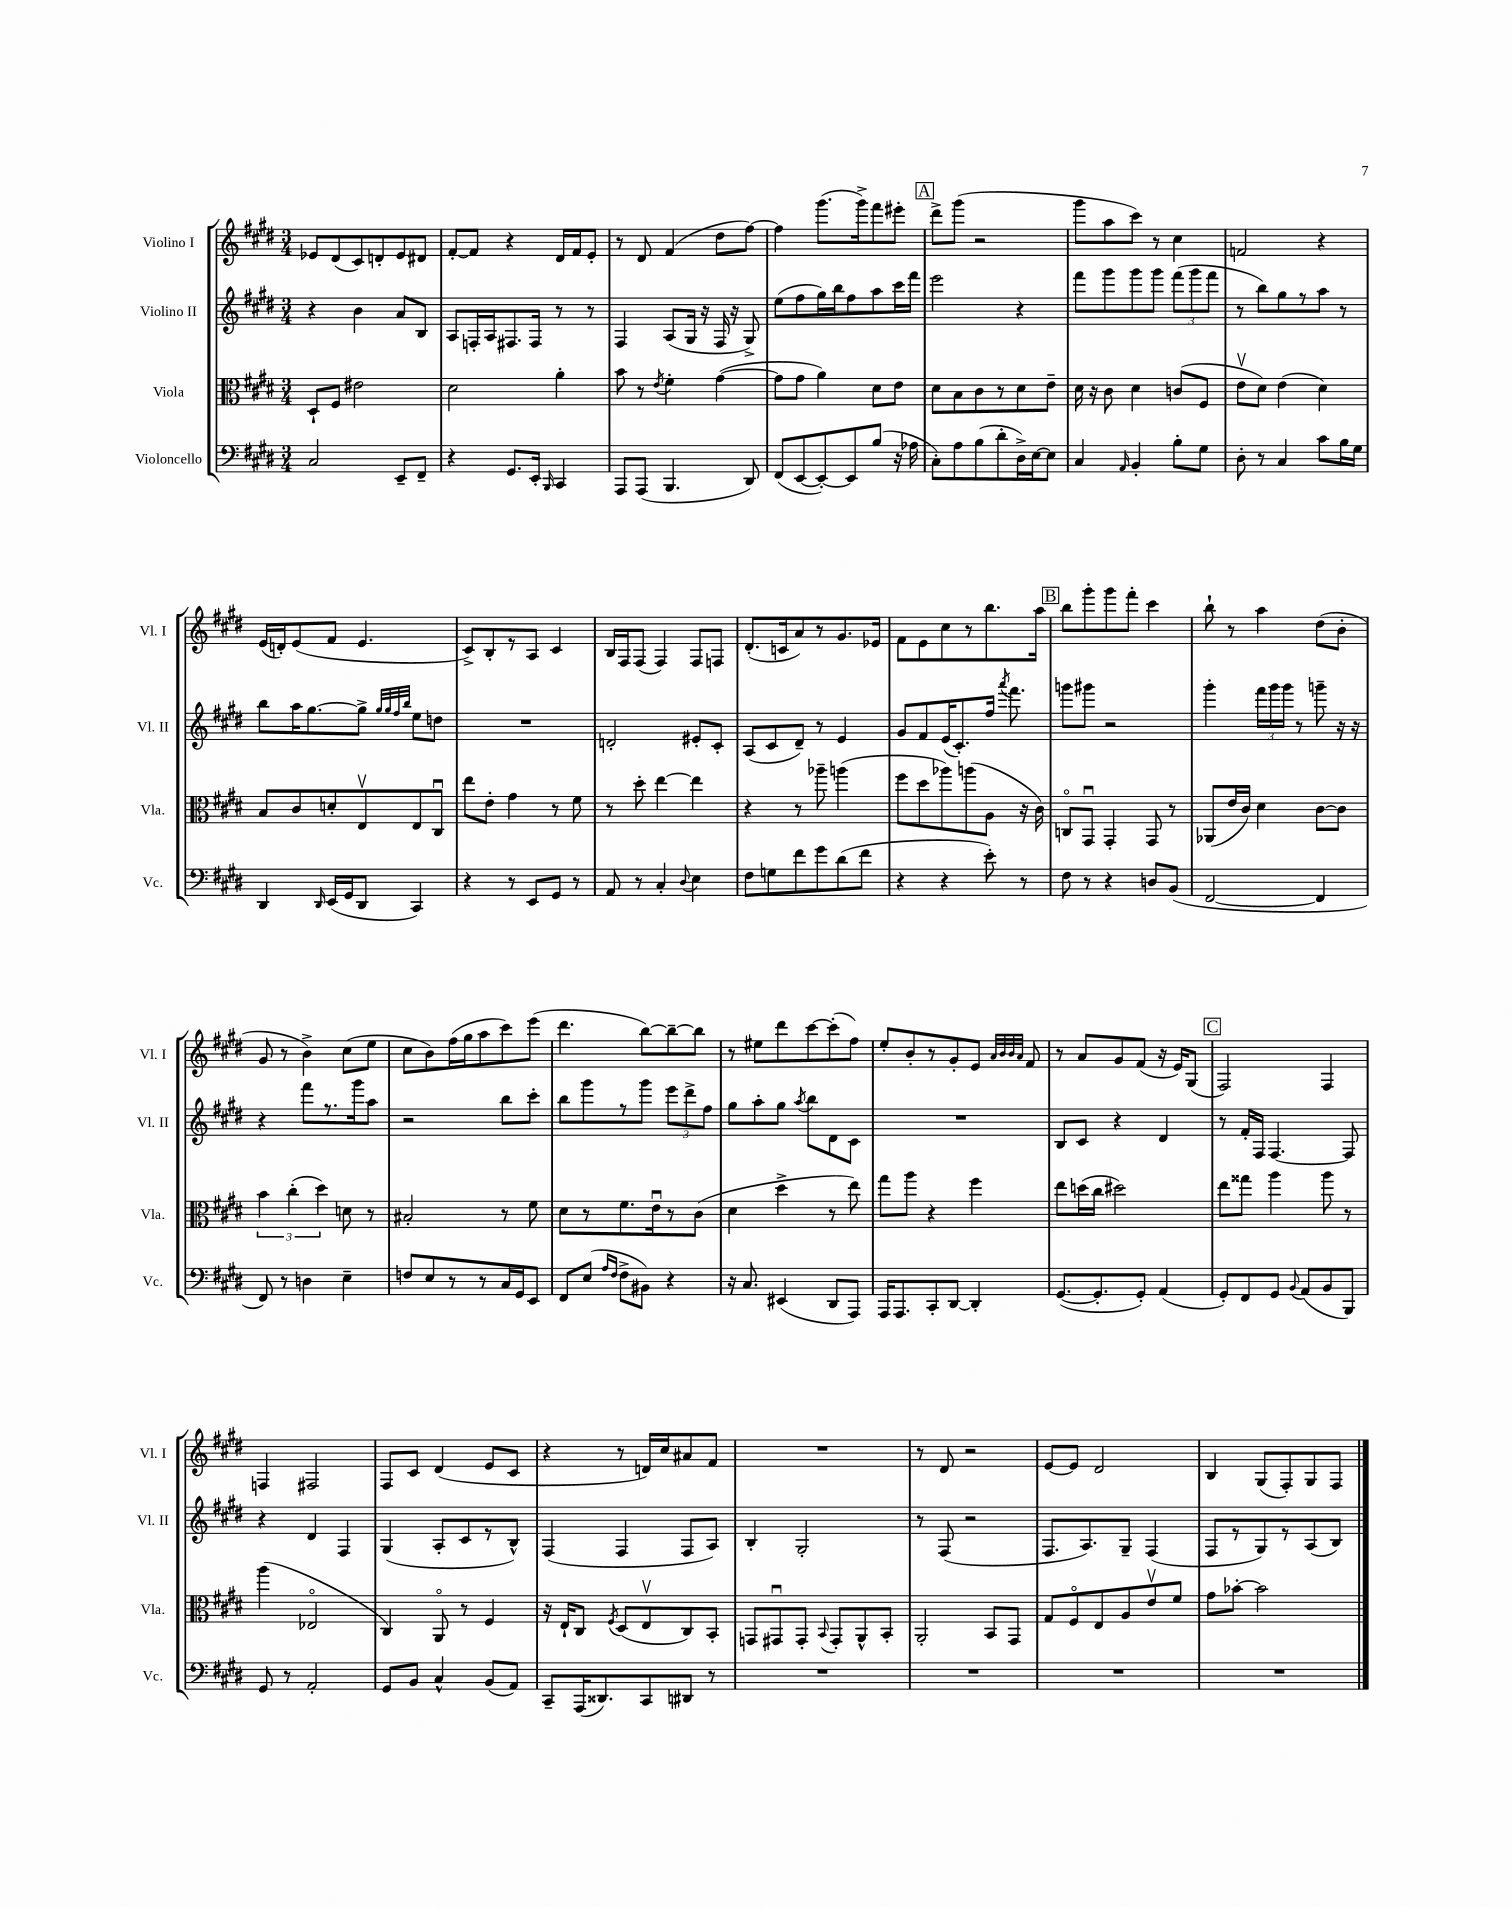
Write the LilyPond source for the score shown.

<<
\new StaffGroup <<
\new Staff = "s0" \with { instrumentName = "Violino I" shortInstrumentName = "Vl. I" } {
    \clef treble \key e \major \numericTimeSignature \time 3/4
    \autoBeamOff ees'8[ dis'8( cis'8) d'8-. ees'8 dis'8] |
    fis'8[~-. fis'8] r4 dis'16[ fis'16 e'8]-. |
    r8 dis'8 fis'4( dis''8[ fis''8]~) |
    fis''4 gis'''8.[( gis'''16->) fis'''8 eis'''8]-. |
    \mark \markup { \box "A" } dis'''8[-> gis'''8]( r2 |
    gis'''8[ a''8 cis'''8]) r8 cis''4 |
    f'2 r4 |
    e'16[( d'16-.) e'8( fis'8] e'4. |
    cis'8[->) b8-. r8 a8] cis'4 |
    b16[ fis16 fis8]( fis4) fis8[ f8] |
    dis'8.[-.( c'16 a'8) r8 gis'8. ees'16] |
    fis'8[ e'8 cis''8 r8 b''8. a''16] |
    \mark \markup { \box "B" } b''8[ gis'''8-. gis'''8 fis'''8]-. cis'''4 |
    b''8-! r8 a''4 dis''8[( b'8]-. |
    gis'8 r8 b'4->) cis''8[( e''8] |
    cis''8[ b'8) fis''16( gis''16 a''8 cis'''8) e'''8]( |
    dis'''4. b''8[~) b''8~-- b''8] |
    r8 eis''8[ dis'''8 cis'''8~ cis'''8-.( fis''8]) |
    e''8[-. b'8-. r8 gis'8-. e'8] \grace { a'32[ b'32 b'32 a'32] } fis'8 |
    r8 a'8[ gis'8 fis'8]( r16 e'16[) gis8]( |
    \mark \markup { \box "C" } fis2) fis4 |
    f4 fis2 |
    fis8[ cis'8] dis'4( e'8[ cis'8] |
    r4 r8 d'16[) cis''16 ais'8 fis'8] |
    R2. |
    r8 dis'8 r2 |
    e'8[~ e'8] dis'2 |
    b4 gis8[( fis8-.) gis8 fis8] \bar "|." |
}
\new Staff = "s1" \with { instrumentName = "Violino II" shortInstrumentName = "Vl. II" } {
    \clef treble \key e \major \numericTimeSignature \time 3/4
    \autoBeamOff r4 b'4 a'8[ b8] |
    a8[ f16-. a16 fis8. fis16] r8 r8 |
    fis4 a8[( gis16] r16 fis16 r16 gis8->) |
    e''8[( fis''8 gis''16) b''16 fis''8 a''8 cis'''16 fis'''16] |
    \mark \markup { \box "A" } e'''2 r4 |
    fis'''8[ gis'''8 gis'''8 gis'''8] \tuplet 3/2 { fis'''8[( gis'''8 fis'''8] } |
    r8 b''8[) gis''8 r8 a''8] r8 |
    b''8[ a''16 gis''8.~ gis''8]-> \grace { gis''32[ gis''32 fis''32 b''32] } e''8[ d''8] |
    R2. |
    d'2-. eis'8[-. cis'8]-. |
    a8[( cis'8 dis'8]--) r8 e'4 |
    gis'8[ fis'8 e'16( cis'8.-.) fis''16] \acciaccatura { a'''8 } fis'''8. |
    \mark \markup { \box "B" } g'''8[ gis'''8] r2 |
    gis'''4-. \tuplet 3/2 { fis'''16[ gis'''16 gis'''16] } r8 g'''8-- r16 r16 |
    r4 fis'''8[ r8. gis'''16 a''8] |
    r2 b''8[ cis'''8]-. |
    b''8[ gis'''8 r8 gis'''8] \tuplet 3/2 { e'''8[ dis'''8-> fis''8] } |
    gis''8[ a''8-. gis''8] \acciaccatura { a''8 } b''8[ dis'8 cis'8] |
    R2. |
    b8[ cis'8] r4 dis'4 |
    \mark \markup { \box "C" } r8 fis'16[-. fis16] fis4.~ fis8 |
    r4 dis'4 fis4 |
    gis4( a8[-. cis'8 r8 b8]-^) |
    fis4( fis4 fis8[ a8]) |
    b4-. gis2-. |
    r8 fis8( r2 |
    fis8.[ a8.) gis8]-- fis4( |
    fis8[ r8 gis8) r8 a8( b8]) \bar "|." |
}
\new Staff = "s2" \with { instrumentName = "Viola" shortInstrumentName = "Vla." } {
    \clef alto \key e \major \numericTimeSignature \time 3/4
    \autoBeamOff dis8[-! fis8] eis'2 |
    dis'2 a'4-. |
    b'8 r8 \acciaccatura { e'8 } fis'4-. gis'4~( |
    gis'8[ gis'8] a'4) dis'8[ e'8] |
    \mark \markup { \box "A" } dis'8[ b8 cis'8 r8 dis'8 e'8]-- |
    dis'16 r16 cis'8 dis'4 c'8[( fis8] |
    e'8[\upbow dis'8]) e'4( dis'4) |
    b8[ cis'8 d'8-. e8\upbow e8 cis8]\downbow |
    e''8[ e'8]-. gis'4 r8 fis'8 |
    r8 dis''8-. e''4~ e''4 |
    r4 r8 aes''8-- a''4( |
    fis''8[ dis''8 aes''8) a''8( a8] r16 cis'16) |
    \mark \markup { \box "B" } c8[\flageolet gis,8]\downbow gis,4-. gis,8 r8 |
    aes,8[( e'16 cis'16]) dis'4 cis'8[~ cis'8] |
    \tuplet 3/2 { b'4 cis''4-.( dis''4) } d'8 r8 |
    bis2-. r8 fis'8 |
    dis'8[ r8 fis'8. e'16\downbow r8 cis'8]( |
    dis'4 dis''4-> r8 e''8) |
    gis''8[ a''8] r4 fis''4 |
    e''8[ d''16( cis''16] dis''2) |
    \mark \markup { \box "C" } e''8[ gisis''8] a''4 a''8 r8 |
    a''4( ees2\flageolet |
    cis4) a,8\flageolet r8 fis4 |
    r16 e16[-! cis8] \acciaccatura { fis8 } dis8[( e8\upbow cis8) b,8]-. |
    g,8[ gis,8\downbow gis,8]-. \appoggiatura { b,8 } gis,8[-. a,8-^ b,8]-. |
    a,2-. b,8[ gis,8] |
    gis8[ fis8\flageolet e8 a8 e'8\upbow fis'8] |
    gis'8[ bes'8]~-. bes'2 \bar "|." |
}
\new Staff = "s3" \with { instrumentName = "Violoncello" shortInstrumentName = "Vc." } {
    \clef bass \key e \major \numericTimeSignature \time 3/4
    \autoBeamOff cis2 e,8[-- fis,8]-- |
    r4 gis,8.[ e,16]-. \grace { b,,16 } cis,4 |
    a,,8[ a,,8]( b,,4. dis,8) |
    fis,8[( e,8~ e,8~-.) e,8 b8]( r16 aes16 |
    \mark \markup { \box "A" } cis8[-.) a8 b8( dis'8-. dis16->) e16~ e8] |
    cis4 \grace { a,16 } b,4-. b8[-. gis8] |
    dis8-. r8 cis4 cis'8[ b16 gis16] |
    dis,4 \grace { dis,16 } e,16[( gis,16 dis,8] cis,4) |
    r4 r8 e,8[ gis,8] r8 |
    a,8 r8 cis4-. \appoggiatura { dis8 } e4 |
    fis8[ g8 fis'8 gis'8 dis'8( fis'8] |
    r4 r4 e'8-.) r8 |
    \mark \markup { \box "B" } fis8 r8 r4 d8[ b,8]( |
    fis,2~ fis,4 |
    fis,8) r8 d4 e4-- |
    f8[ e8 r8 r8 cis16 gis,16 e,8] |
    fis,8[ e8]( \grace { a16[ fis16] } fis8[-> bis,8]) r4 |
    r16 cis8. eis,4( dis,8[ a,,8]) |
    a,,16[ a,,8. cis,8-. dis,8]~ dis,4-. |
    gis,8.[~( gis,8.-. gis,8]-.) a,4( |
    \mark \markup { \box "C" } gis,8[-.) fis,8 gis,8] \appoggiatura { b,8 } a,8[( b,8 b,,8]) |
    gis,8 r8 a,2-. |
    gis,8[ b,8] cis4-^ b,8[( a,8]) |
    cis,8[-- a,,16( disis,8.) cis,8 dis,8] r8 |
    R2. |
    R2. |
    R2. |
    R2. \bar "|." |
}
>>
>>
\layout { \context { \Score \remove "Bar_number_engraver" } }
